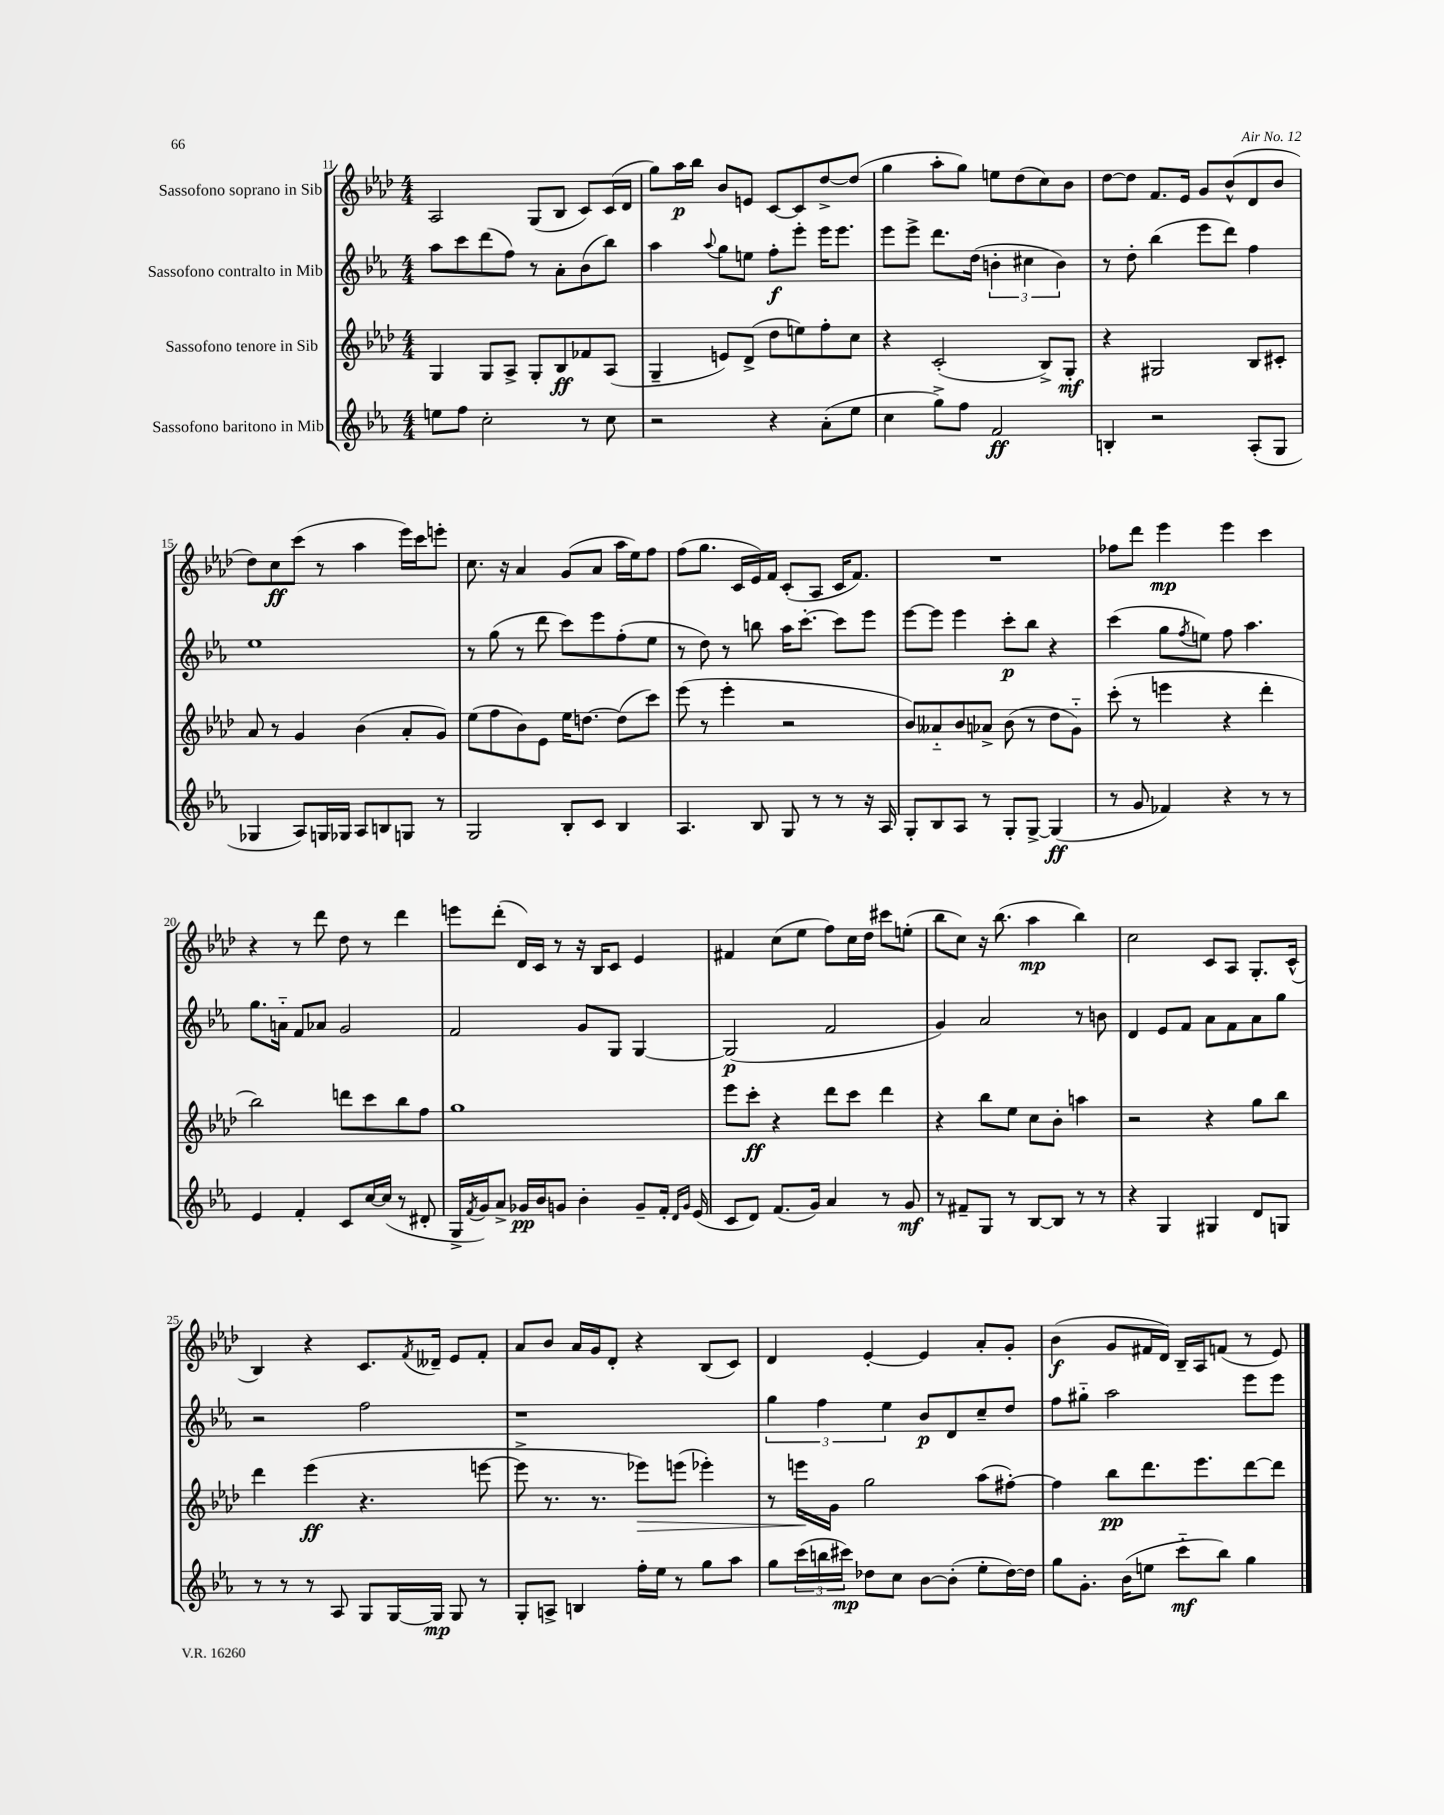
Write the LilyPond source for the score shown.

<<
\new StaffGroup <<
\new Staff = "s0" \with { instrumentName = "Sassofono soprano in Sib" } {
    \clef treble \key aes \major \numericTimeSignature \time 4/4
    aes2 g8( bes8 c'8) c'16( des'16 |
    g''8) aes''16\p bes''16 bes'8 e'8 c'8~ c'8 des''8~-> des''8( |
    g''4 aes''8-. g''8) e''8 des''8( c''8) bes'8 |
    des''8~ des''8 f'8. ees'16 g'8 bes'8-^( des'8 bes'8 |
    des''8) c''8\ff c'''8( r8 aes''4 ees'''16) c'''16 e'''8-. |
    c''8. r16 aes'4 g'8( aes'8 aes''16 ees''16) f''8 |
    f''8( g''8. c'16 ees'16) f'16 c'8-.( aes8 c'16 f'8.) |
    R1 |
    fes''8 des'''8 ees'''4\mp ees'''4 c'''4 |
    r4 r8 des'''8 des''8 r8 des'''4 |
    e'''8 des'''8-.( des'16) c'16 r8 r16 bes16 c'8 ees'4 |
    fis'4 c''8( ees''8 f''8) c''16 des''16 cis'''8 e''8-.( |
    bes''8 c''8) r16 bes''8.( aes''4\mp bes''4) |
    c''2 c'8 aes8 g8.-. c'16-^( |
    bes4) r4 c'8. \acciaccatura { f'8 } deses'16-- ees'8 f'8-. |
    aes'8 bes'8 aes'16 g'16 des'8-. r4 bes8( c'8) |
    des'4 ees'4~-. ees'4 aes'8-. g'8-. |
    bes'4\f( g'8 fis'16 des'16) bes16-- aes16 f'8( r8 ees'8) \bar "|." |
}
\new Staff = "s1" \with { instrumentName = "Sassofono contralto in Mib" } {
    \clef treble \key ees \major \numericTimeSignature \time 4/4
    aes''8 c'''8 d'''8( f''8) r8 aes'8-. bes'8( bes''8) |
    aes''4 \appoggiatura { aes''8 } g''8 e''8 f''8-.\f ees'''8-. ees'''16 ees'''8. |
    ees'''8 ees'''8-> d'''8. d''16( \tuplet 3/2 { b'4-. cis''4 b'4) } |
    r8 d''8-. bes''4( ees'''8 d'''8) f''4 |
    ees''1 |
    r8 g''8( r8 d'''8 c'''8) ees'''8 f''8-.( ees''8 |
    r8 d''8) r8 b''8 aes''16 c'''8.~-. c'''8 ees'''8 |
    ees'''8~ ees'''8 ees'''4 c'''8-.\p bes''8 r4 |
    c'''4( g''8 \acciaccatura { f''8 } e''8) f''8 aes''4. |
    g''8. a'16-_ f'8 aes'8 g'2 |
    f'2 g'8 g8 g4~ |
    g2\p( f'2 |
    g'4) aes'2 r8 b'8 |
    d'4 ees'8 f'8 aes'8 f'8 aes'8 g''8 |
    r2 f''2 |
    r1 |
    \tuplet 3/2 { g''4 f''4 ees''4 } bes'8\p d'8 c''8-- d''8 |
    f''8 gis''8-_ aes''2 ees'''8 ees'''8 \bar "|." |
}
\new Staff = "s2" \with { instrumentName = "Sassofono tenore in Sib" } {
    \clef treble \key aes \major \numericTimeSignature \time 4/4
    g4 g8 aes8-> g8-. bes8\ff fes'8 aes8( |
    g4-- e'8) des'8->( des''8 e''8) f''8-. c''8 |
    r4 c'2-.( bes8->) g8-.\mf |
    r4 gis2 bes8 cis'8-. |
    aes'8 r8 g'4 bes'4( aes'8-. g'8) |
    ees''8( f''8 bes'8) ees'8 ees''16 d''8.~ d''8( c'''8) |
    ees'''8( r8 ees'''4-. r2 |
    bes'8) aeses'8-_ bes'8 aes'8-> bes'8( r8 des''8 g'8-_) |
    c'''8-.( r8 e'''4 r4 des'''4-. |
    bes''2) d'''8 c'''8 bes''8 f''8 |
    g''1 |
    ees'''8 c'''8-.\ff r4 des'''8 c'''8 des'''4 |
    r4 bes''8 ees''8 c''8 bes'8-. a''4 |
    r2 r4 g''8 bes''8 |
    des'''4 ees'''4\ff( r4. e'''8~ |
    e'''8-> r8. r8. ees'''8\>) e'''8( ees'''4-.) |
    r8 e'''16\! g'16 g''2 aes''8( fis''8~-.) |
    fis''4 bes''8\pp des'''8. ees'''8. des'''8~ des'''8 \bar "|." |
}
\new Staff = "s3" \with { instrumentName = "Sassofono baritono in Mib" } {
    \clef treble \key ees \major \numericTimeSignature \time 4/4
    e''8 f''8 c''2-. r8 c''8 |
    r2 r4 aes'8-.( ees''8 |
    c''4 g''8->) f''8 f'2\ff |
    b4-. r2 aes8-.( g8 |
    ges4 aes8) g16 ges16 aes8 b8 g8 r8 |
    g2 bes8-. c'8 bes4 |
    aes4. bes8 g8 r8 r8 r16 aes16 |
    g8-. bes8 aes8 r8 g8-. g8~-> g4\ff( |
    r8 g'8 fes'4) r4 r8 r8 |
    ees'4 f'4-. c'8 c''16~ c''16( r8 dis'8-. |
    g16-> \acciaccatura { f'8 } g'16) aes'8-> ges'16\pp bes'16 g'8 bes'4-. g'8-- f'16-. \grace { d'16 g'16 } ees'16( |
    c'8 d'8) f'8.( g'16) aes'4 r8 g'8\mf |
    r8 fis'8-- g8 r8 bes8~ bes8 r8 r8 |
    r4 g4 gis4 d'8 g8 |
    r8 r8 r8 aes8 g8 g16~ g16\mp g8 r8 |
    g8-. a8-> b4 f''16-. ees''16 r8 g''8 aes''8 |
    g''8 \tuplet 3/2 { c'''16( b''16 cis'''16\mp) } des''8 c''8 bes'8~ bes'8-.( ees''8-. des''16~) des''16 |
    g''8 g'8.-. bes'16( e''8 c'''8-_\mf bes''8) g''4 \bar "|." |
}
>>
>>
\layout { \context { \Score currentBarNumber = #11 } }
